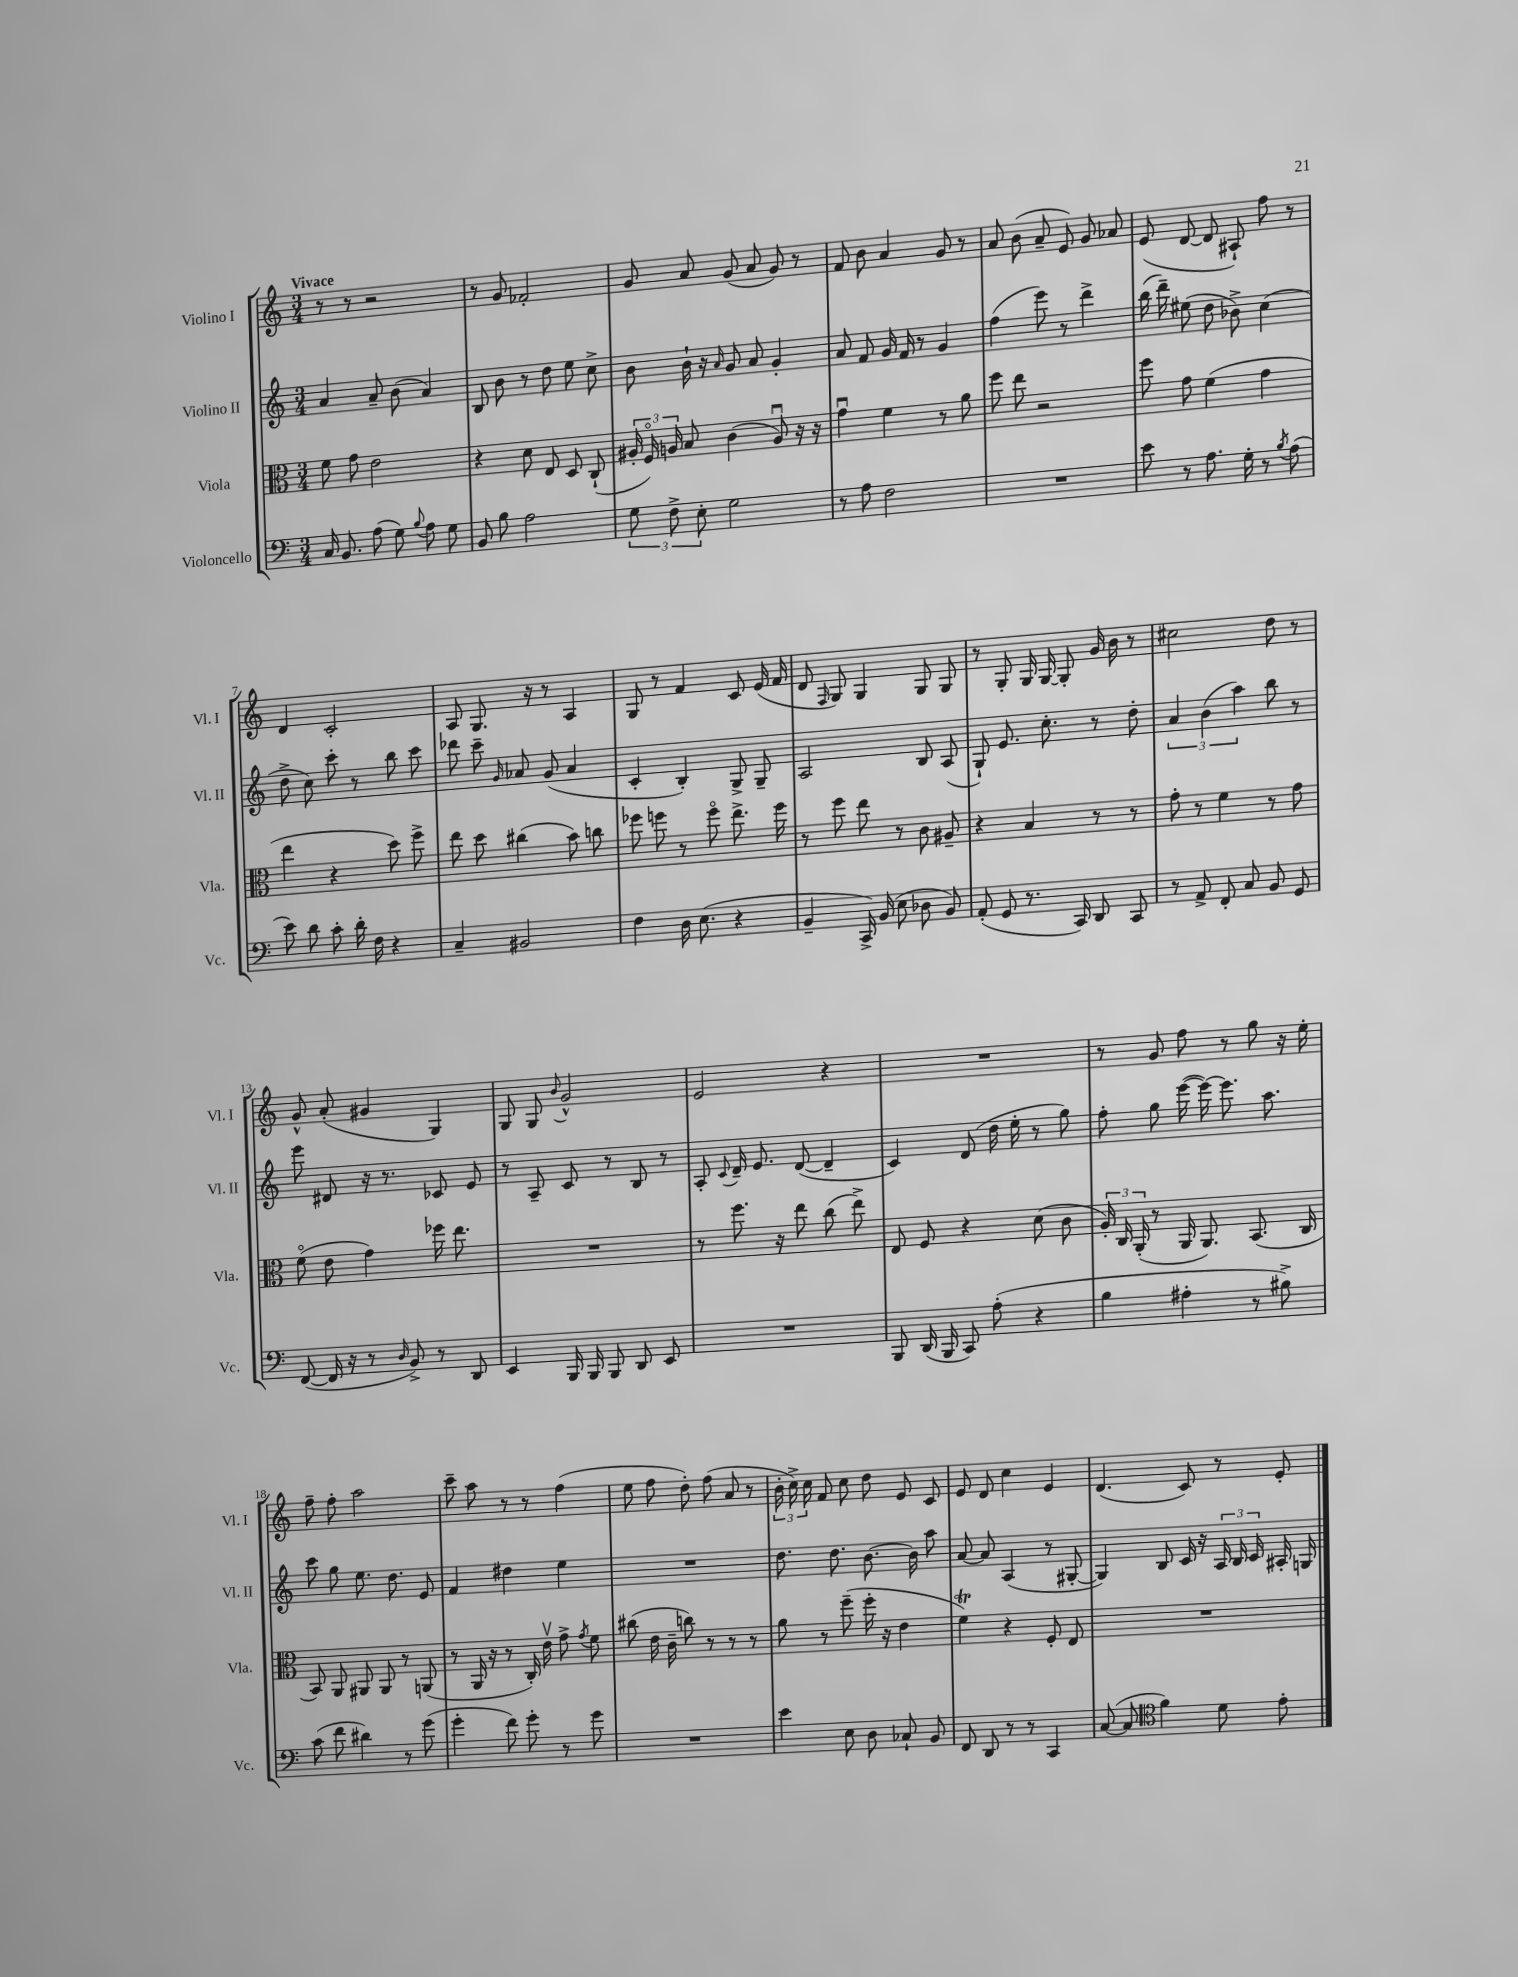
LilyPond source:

<<
\new StaffGroup <<
\new Staff = "s0" \with { instrumentName = "Violino I" shortInstrumentName = "Vl. I" } {
    \clef treble \key c \major \numericTimeSignature \time 3/4 \tempo "Vivace"
    \autoBeamOff r8 r8 r2 |
    r8 g'8 fes'2-. |
    g'8 a'8 g'8( a'8 g'8) r8 |
    f'8 b'8 a'4 g'8 r8 |
    a'8 b'8( a'8-- e'8) g'8 aes'8 |
    e'8( d'8~ d'8 ais8-!) f''8 r8 |
    d'4 c'2-. |
    a8 g8. r16 r8 a4 |
    g8 r8 f'4 c'8 e'16( f'16 |
    d'8 \grace { f16 } g8) g4 g8 g8 |
    r8 g8-. g16 g16~ g8-. g'16 b'16 r8 |
    cis''2 d''8 r8 |
    g'8-^ a'8-.( gis'4 g4) |
    g8 g8 \appoggiatura { b'8 } g'2-^ |
    e'2 r4 |
    R2. |
    r8 g'8 f''8 r8 g''8 r16 e''16-. |
    f''8-- f''8-. a''2 |
    c'''8-- a''8 r8 r8 f''4( |
    e''8 f''8 d''8-.) f''8( a'8 r8 |
    \tuplet 3/2 { b'16-. c''16->) c''16 } f'8 c''8 d''8 e'8 c'8 |
    e'8 d'8 c''4 e'4 |
    d'4.( c'8) r8 e'8-. \bar "|." |
}
\new Staff = "s1" \with { instrumentName = "Violino II" shortInstrumentName = "Vl. II" } {
    \clef treble \key c \major \numericTimeSignature \time 3/4
    \autoBeamOff a'4 a'8-- b'8( a'4) |
    b8 b'8 r8 d''8 e''8 c''8-> |
    b'8 b'16-! r16 \grace { a'16 } g'8 a'8 g'4-. |
    a'8 f'8 g'16 f'16 r8 g'4 |
    f''4( e'''8) r8 d'''4-> |
    b''16( d'''16--) eis''8( d''8 bes'8->) c''4( |
    d''8-> c''8) c'''8-. r8 b''8 c'''8 |
    des'''8 c'''8-- \grace { g'16 } aes'8 g'8( aes'4 |
    c'4-. b4-.) g8-> g8-- |
    a2 b8 a8( |
    g8-!) e'8. c''8.-. r8 d''8-. |
    \tuplet 3/2 { a'4 b'4( a''4) } b''8 r8 |
    e'''8 dis'8 r16 r8. ces'8 e'8 |
    r8 a8-- c'8 r8 b8 r8 |
    a8-. \appoggiatura { c'8 } d'16-- e'8. d'8~( d'4-- |
    c'4) d'8( d''16 e''16-. r8 g''8) |
    f''8-. g''8 e'''16~( e'''16~) e'''8. a''8. |
    c'''8 g''8 e''8. d''8. e'8 |
    f'4 dis''4 e''4 |
    R2. |
    d''8. d''8. b'8.~ b'16 a''8 |
    a'8~ a'8 a4( r8 gis8~-. |
    gis4) b8 c'16 r16 \tuplet 3/2 { a16 b16 c'16 } ais16-. g16 \bar "|." |
}
\new Staff = "s2" \with { instrumentName = "Viola" shortInstrumentName = "Vla." } {
    \clef alto \key c \major \numericTimeSignature \time 3/4
    \autoBeamOff f'8 g'8 e'2 |
    r4 d'8 e8 d8 c8-!( |
    \tuplet 3/2 { ais16-. f16\flageolet) a16 } b8 c'4( a8\downbow) r16 r16 |
    g'4\downbow f'4 r8 a'8 |
    f''8 e''8 r2 |
    f''8 g'8 f'4( g'4 |
    e''4 r4 d''8) f''8-> |
    e''8 d''8 cis''4( b'8) c''8 |
    fes''8 f''8 r8 f''8\flageolet e''8.-> f''16 |
    r8 f''8 e''8 r8 c'8 ais8-- |
    r4 b4 r8 r8 |
    g'8-. r8 f'4 r8 g'8 |
    f'8\flageolet( e'8 g'4) fes''16 e''8. |
    R2. |
    r8 f''8. r16 e''8 c''8( e''8->) |
    e8 f8 r4 d'8( c'8 |
    \tuplet 3/2 { a16-.) c16 a,16-.( } r8 a,16 a,8.) b,8.( c16 |
    b,8) a,8 ais,8 ais,8 r8 a,8( |
    r8 a,16 r16 r8 c16-.) e'16\upbow g'8-> \acciaccatura { g'8 } f'8 |
    cis''8( e'16 c'16-- c''8) r8 r8 r8 |
    a'8 r8 f''8--( f''16-. r16 e'4 |
    f'4\trill) r4 f8-. e8 |
    R2. \bar "|." |
}
\new Staff = "s3" \with { instrumentName = "Violoncello" shortInstrumentName = "Vc." } {
    \clef bass \key c \major \numericTimeSignature \time 3/4
    \autoBeamOff c16 b,8. a8( g8) \appoggiatura { b8 } a8 g8 |
    b,8 b8 a2 |
    \tuplet 3/2 { g8 f8-> e8-. } g2 |
    r8 a8 f2 |
    R2. |
    e'8 r8 a8. g16-. r8 \acciaccatura { b8 } a8( |
    e'8) d'8 c'8-. d'16-. f16 r4 |
    c4-- bis,2 |
    f4 d16 e8.( r4 |
    b,4-- c,16->) b,16( e8 des8 b,8) |
    a,8-.( g,8 r8. c,16) d,8 c,8 |
    r8 a,8-> f,8-. c8 b,8 g,8 |
    f,8~( f,16 r16 r8 \grace { d16 } b,8->) r8 d,8 |
    e,4 b,,16 b,,16 b,,8 d,8 e,8 |
    R2. |
    b,,8 d,16( b,,16 c,8) a8-.( r4 |
    b4 ais4-. r8 bis8->) |
    c'8( f'8 dis'4) r8 g'8( |
    g'4-. f'8) g'8-. r8 g'8 |
    R2. |
    e'4 e8 d8 ces8-! b,8 |
    f,8 d,8 r8 r8 c,4 |
    c8~( c8 \clef tenor f'4) d'8 e'8-. \bar "|." |
}
>>
>>
